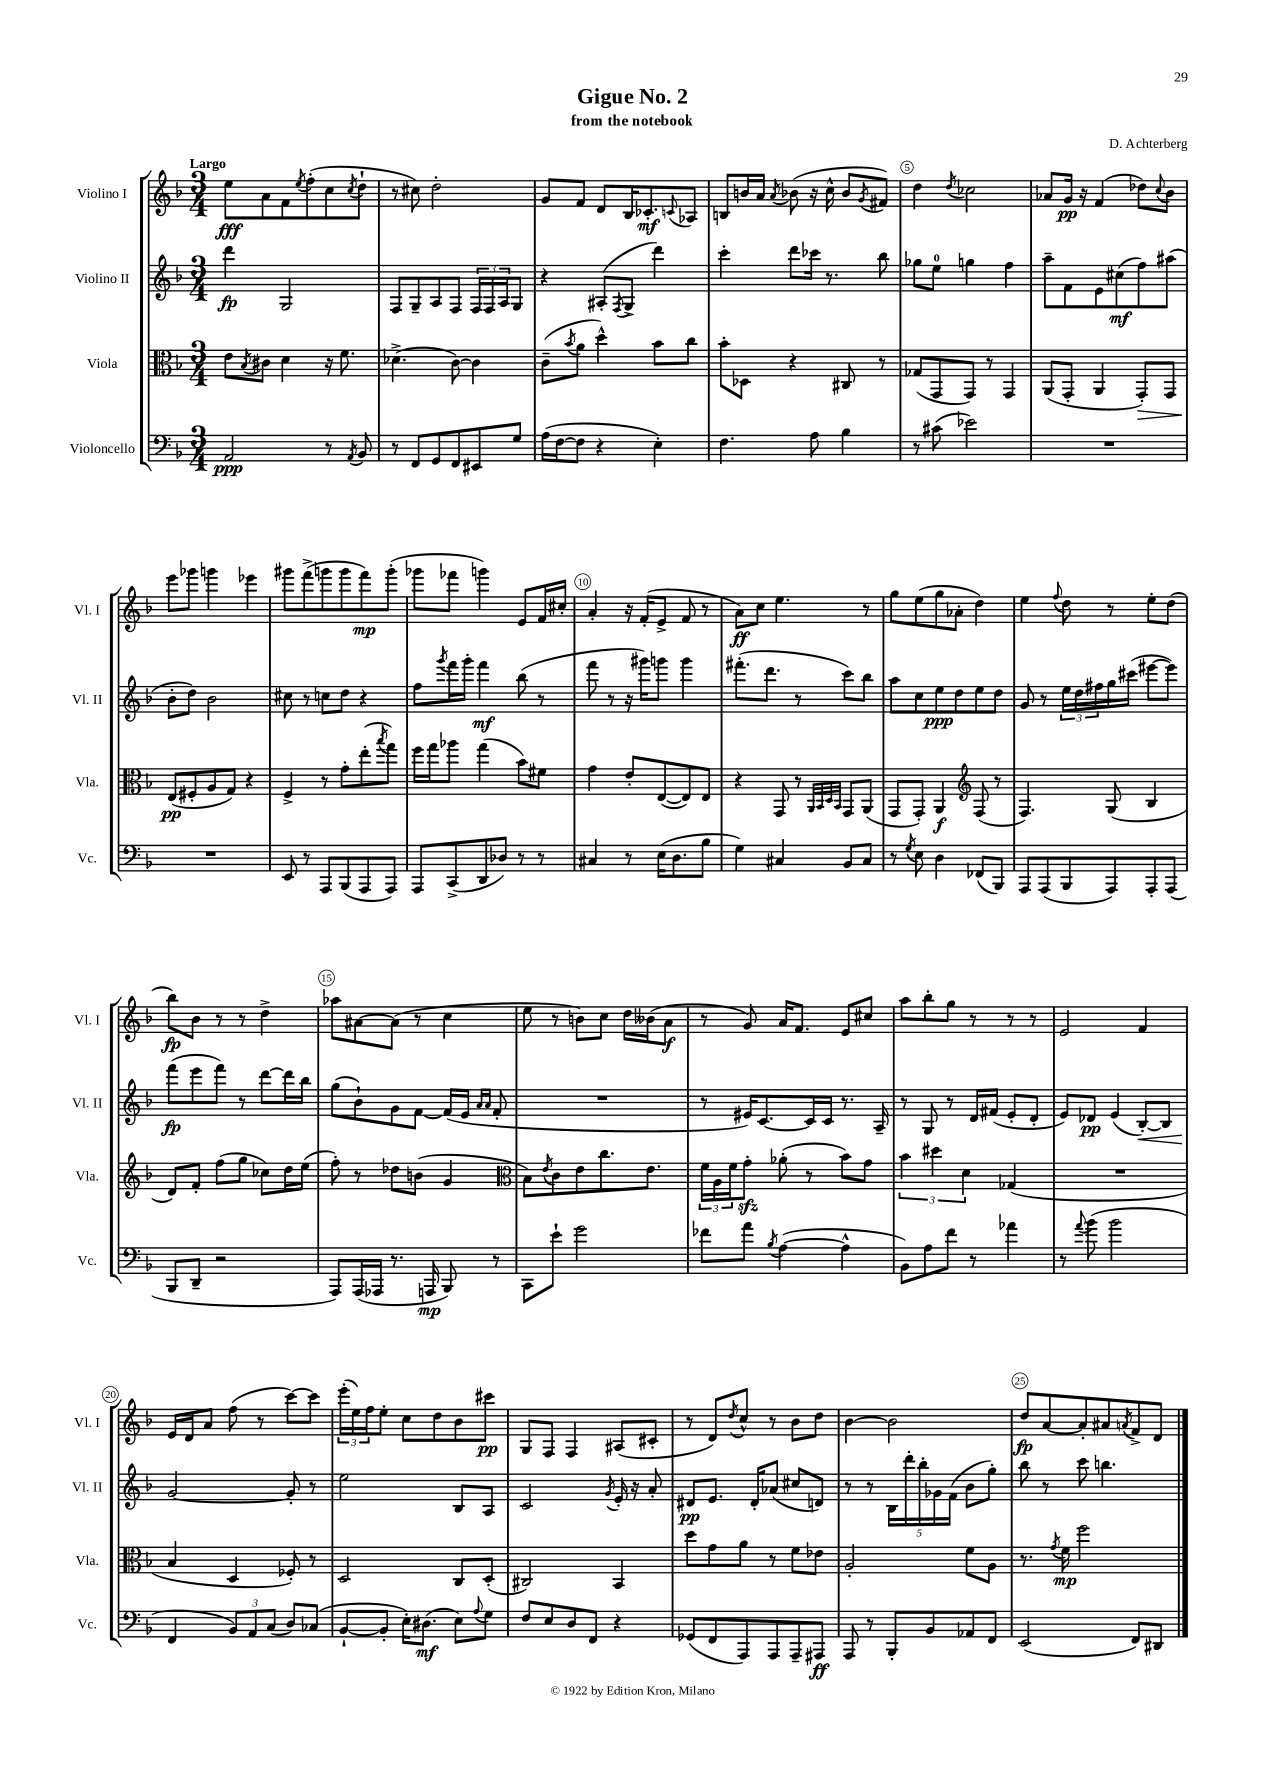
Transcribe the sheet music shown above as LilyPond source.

\header { title = "Gigue No. 2" composer = "D. Achterberg" subtitle = "from the notebook" }
<<
\new StaffGroup <<
\new Staff = "s0" \with { instrumentName = "Violino I" shortInstrumentName = "Vl. I" } {
    \clef treble \key f \major \numericTimeSignature \time 3/4 \tempo "Largo"
    e''8\fff a'8 f'8 \acciaccatura { e''8 } f''8-.( c''8 \acciaccatura { c''8 } d''8-! |
    r8 cis''8) d''2-. |
    g'8 f'8 d'8 bes16 ces'8.-.\mf \appoggiatura { c'8 } aes8 |
    b8 b'16 a'16 \acciaccatura { a'8 } bes'8( r16 c''16-^ bes'8 \acciaccatura { g'8 } fis'8) |
    d''4 \acciaccatura { d''8 } ces''2 |
    aes'8 g'16\pp r16 f'4( des''8) \appoggiatura { c''8 } bes'8 |
    e'''8 ges'''8 g'''4 ees'''4 |
    gis'''8 f'''8->( g'''8 g'''8 f'''8\mp) g'''8-.( |
    ges'''8 fes'''8 g'''4) e'8 f'16 cis''16-. |
    a'4-. r16 f'16-.( e'8-> f'8 r8 |
    a'8\ff) c''8 e''4. r8 |
    g''8 e''8( g''8 aes'8-. d''4) |
    e''4 \appoggiatura { f''8 } d''8 r8 e''8-. d''8( |
    bes''8\fp) bes'8 r8 r8 d''4-> |
    aes''8 ais'8~ ais'8( r8 c''4 |
    e''8 r8 b'8) c''8 d''16 beses'16( a'8\f |
    r8 g'8) a'16 f'8. e'8 cis''8 |
    a''8 bes''8-. g''8 r8 r8 r8 |
    e'2 f'4 |
    e'16 d'16 a'8 f''8( r8 c'''8~) c'''8 |
    \tuplet 3/2 { e'''16-.( e''16) f''16 } e''8-. c''8 d''8 bes'8 cis'''8\pp |
    g8 f8 f4 ais8( cis'8-. |
    r8 d'8) \acciaccatura { d''8 } c''8-^ r8 bes'8 d''8 |
    bes'4~ bes'2 |
    d''8\fp a'8~ a'8-. ais'8 \acciaccatura { a'8 } f'8-> d'8 \bar "|." |
}
\new Staff = "s1" \with { instrumentName = "Violino II" shortInstrumentName = "Vl. II" } {
    \clef treble \key f \major \numericTimeSignature \time 3/4
    d'''4\fp g2 |
    f8 g8-- a8 f8 \tuplet 3/2 { f16 f16 a16 } g8 |
    r4 ais8-.( \acciaccatura { f8 } g8-> d'''4) |
    c'''4-. d'''8 ces'''16 r8. bes''8 |
    ges''8 e''8-0 g''4 f''4 |
    a''8-- f'8 e'8 cis''8\mf( f''8) ais''8( |
    bes'8-. d''8) bes'2 |
    cis''8 r8 c''8 d''8 r4 |
    f''8 \acciaccatura { g'''8 } f'''16 g'''16-. f'''4\mf bes''8( r8 |
    f'''8 r8 r16 gis'''16) g'''8 g'''4 |
    fis'''8.-.( d'''8. r8 c'''8) bes''8 |
    a''8 c''8 e''8\ppp d''8 e''8 d''8 |
    g'8 r8 \tuplet 3/2 { e''16 d''16 fis''16 } g''16 cis'''16( eis'''8~ eis'''8) |
    f'''8\fp( e'''8 f'''8) r8 d'''8~ d'''16 bes''16 |
    g''8( bes'8-!) g'8 f'8~ f'16( e'16 \grace { a'16 a'16 } f'8-. |
    R2. |
    r8 eis'16) c'8.~ c'16 c'16 r8. a16-- |
    r8 g8 r8 d'16 fis'16( e'8-. d'8-. |
    e'8) des'8\pp e'4( bes8~-.\<) bes8 |
    g'2~\! g'8-. r8 |
    e''2 bes8 a8 |
    c'2 \acciaccatura { g'8 } e'16-. r16 a'8-. |
    dis'8\pp e'8. dis'16-. aes'8( cis''8 d'8) |
    r8 r8 \tuplet 5/4 { bes16 d'''16-. bes''16-. ges'16 f'16( } bes'8 g''8-.) |
    bes''8 r8 c'''8 b''4. \bar "|." |
}
\new Staff = "s2" \with { instrumentName = "Viola" shortInstrumentName = "Vla." } {
    \clef alto \key f \major \numericTimeSignature \time 3/4
    e'8 \acciaccatura { bes8 } cis'8 d'4 r16 f'8. |
    des'4.->( c'8~) c'4 |
    c'8--( \acciaccatura { bes'8 } a'8 d''4-^) bes'8 c''8 |
    bes'8-. des8 r4 cis8 r8 |
    ges8( g,8 g,8) r8 g,4 |
    a,8( g,8-. a,4 g,8-.\>) g,8 |
    e8\pp\!( fis8-. a8 g8) r4 |
    f4-> r8 g'8-. e''8-.( \acciaccatura { bes''8 } g''8) |
    f''16 g''16 aes''8 g''4( bes'8) fis'8 |
    g'4 e'8-. e8~( e8) e8 |
    r4 g,8 r8 \grace { a,32 bes,32 d32 bes,32 } g,8 a,8( |
    g,8 g,8-.) a,4\f \clef treble f8( r8 |
    f4.) g8( bes4 |
    d'8) f'8-. f''8( g''8 ces''8) d''16 e''16( |
    f''8-.) r8 des''8 b'8( g'4 |
    \clef alto bes8) \acciaccatura { e'8 } c'8 e'8 c''8. e'8. |
    \tuplet 3/2 { f'16 a16 f'16 } g'8-.\sfz aes'8-.( r8 bes'8) g'8 |
    \tuplet 3/2 { bes'4 dis''4 d'4 } ges4( |
    R2. |
    bes4 d4 fes8-.) r8 |
    d2 c8 d8-.( |
    cis2) bes,4 |
    d''8 g'8 a'8 r8 f'8 ees'8 |
    a2-. f'8 a8 |
    r8. \acciaccatura { g'8 } f'16\mp f''2 \bar "|." |
}
\new Staff = "s3" \with { instrumentName = "Violoncello" shortInstrumentName = "Vc." } {
    \clef bass \key f \major \numericTimeSignature \time 3/4
    a,2\ppp r8 \acciaccatura { a,8 } bes,8 |
    r8 f,8 g,8 f,8 eis,8 g8 |
    a16( f16~ f8 r4 e4-.) |
    f4. a8 bes4 |
    r8 cis'8( ees'2) |
    R2. |
    R2. |
    e,8 r8 a,,8 bes,,8( a,,8 a,,8) |
    a,,8 c,8->( d,8 des8) r8 r8 |
    cis4 r8 e16( d8. bes8 |
    g4) cis4 bes,8 cis8 |
    r8 \acciaccatura { g8 } e8 d4 fes,8( bes,,8) |
    a,,8 a,,8( bes,,8 a,,8) a,,8-. a,,8( |
    bes,,8 d,8-- r2 |
    a,,8) a,,16( aes,,16 r8. a,,16\mp bes,,8) r8 |
    c,8 e'8-! g'2 |
    fes'8 a'8 \acciaccatura { bes8 } a4~( a4-^ |
    bes,8) a8 f'8 r8 aes'4 |
    r8 \appoggiatura { a'8 } bes'8( bes'2 |
    f,4 \tuplet 3/2 { bes,8) a,8 c8( } d8) ces8( |
    bes,8~-! bes,8-. e16-.) dis8.\mf( e8) \appoggiatura { a8 } g8 |
    f8 e8 d8 f,8 r4 |
    ges,8( f,8 a,,8) a,,8 a,,8-- ais,,8\ff |
    a,,8 r8 bes,,8-. bes,8 aes,8 f,8 |
    e,2( f,8) dis,8 \bar "|." |
}
>>
>>
\layout { \context { \Score \override BarNumber.break-visibility = ##(#f #t #t) barNumberVisibility = #(every-nth-bar-number-visible 5) \override BarNumber.stencil = #(make-stencil-circler 0.1 0.3 ly:text-interface::print) } }
